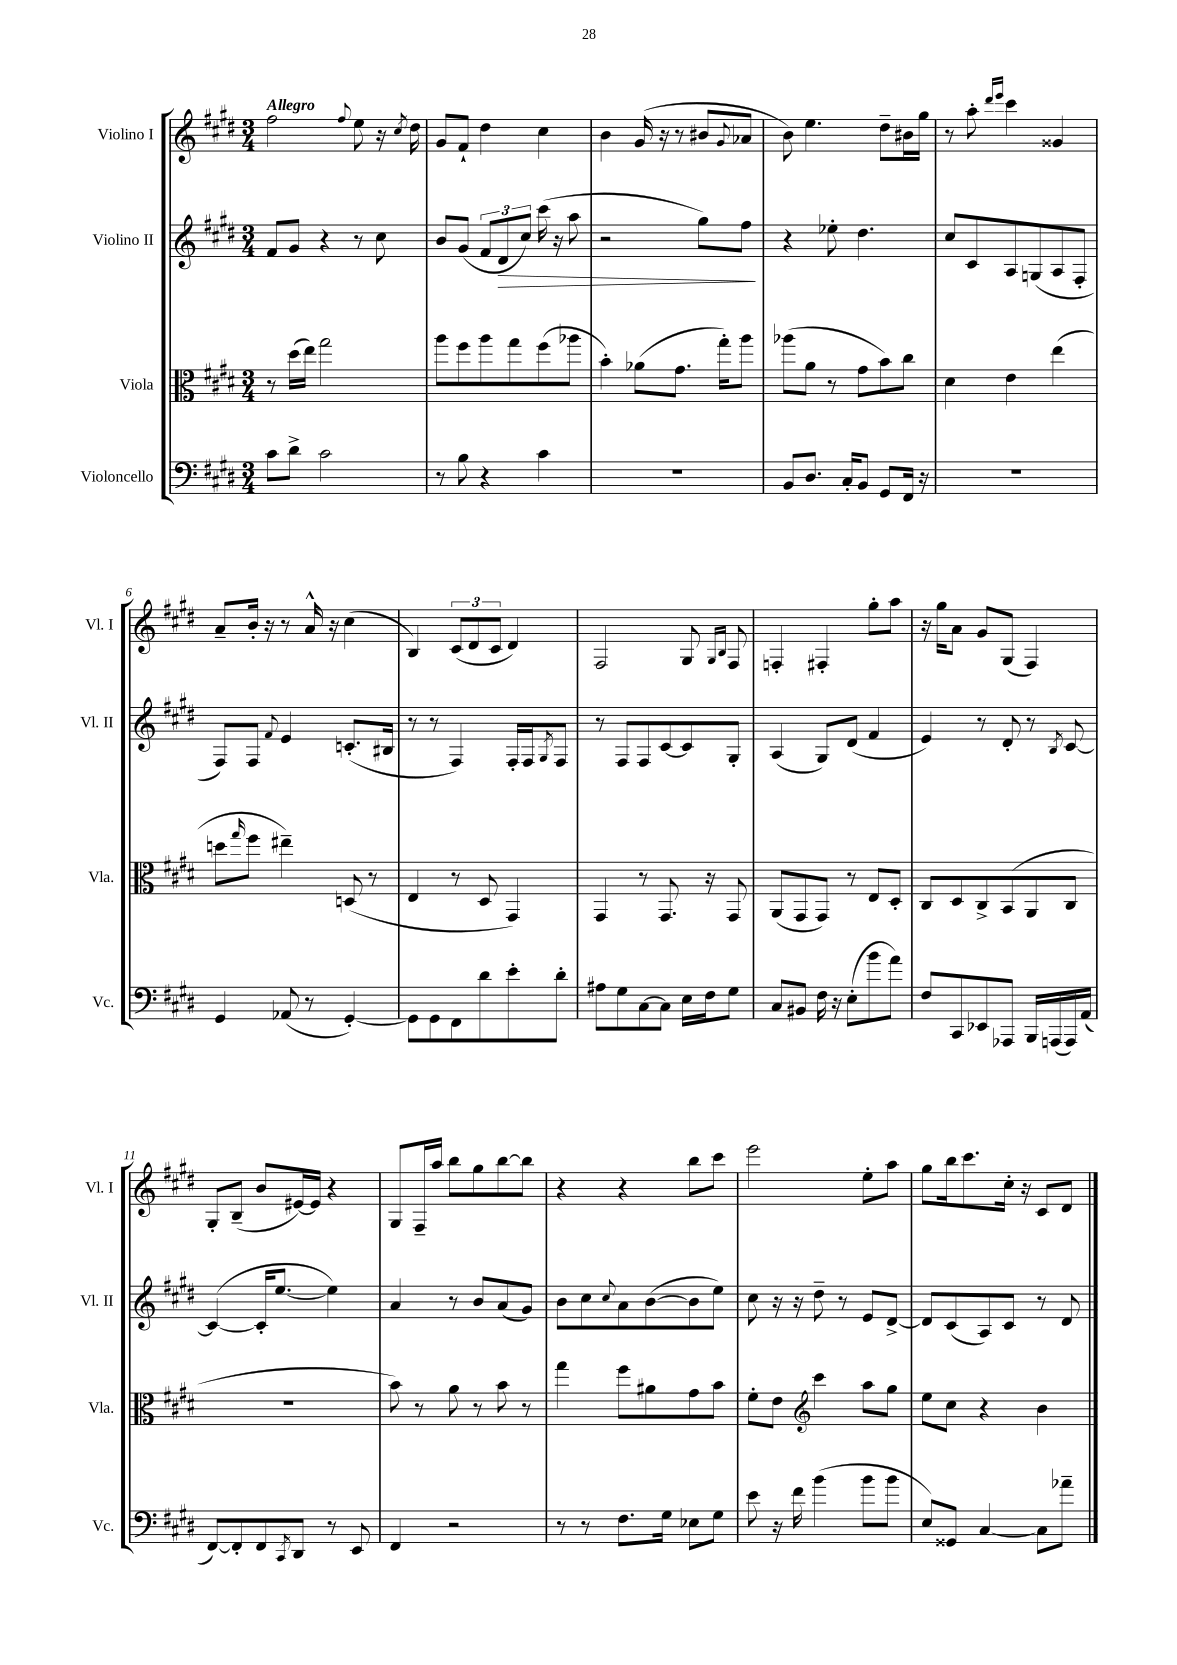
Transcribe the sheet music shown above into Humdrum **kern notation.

**kern	**kern	**kern	**dynam	**kern
*part4	*part3	*part2	*part2	*part1
*staff4	*staff3	*staff2	*staff2	*staff1
*I"Violoncello	*I"Viola	*I"Violino II	*	*I"Violino I
*I'Vc.	*I'Vla.	*I'Vl. II	*	*I'Vl. I
*clefF4	*clefC3	*clefG2	*	*clefG2
*k[f#c#g#d#]	*k[f#c#g#d#]	*k[f#c#g#d#]	*	*k[f#c#g#d#]
*M3/4	*M3/4	*M3/4	*	*M3/4
=1	=1	=1	=1	=1
!	!	!	!	!LO:TX:a:B:t=Allegro
8c#\L	8r	8f#/L	.	2ff#\
8d#^\J	(16dd#\LL	8g#/J	.	.
.	16ee\JJ)	.	.	.
2c#\	2gg#\	4r	.	.
.	.	.	.	8qqff#/
.	.	8r	.	8ee\
.	.	8cc#\	.	16r
.	.	.	.	8qcc#/
.	.	.	.	16dd#\
=2	=2	=2	=2	=2
8r	8aa\L	8b/L	.	8g#/L
8B\	8ff#\	(8g#/J	.	8f#`/J
4r	8aa\	12f#/L	.	4dd#\
!	!	!	!LO:HP:b	!
.	.	12d#/	>	.
.	8gg#\	.	.	.
.	.	12cc#/J)	.	.
4c#\	(8ff#\	(16ccc#\	.	4cc#\
.	.	16r	.	.
.	8aa-X\J	8aa\	.	.
=3	=3	=3	=3	=3
2.r	4b'\)	2r	.	4b\
.	(8a-X\L	.	.	(16g#/
.	.	.	.	16r
.	8.g#\J	.	.	8r
.	.	8gg#\L)	.	8b#X/L
.	16gg#'\KL)	.	.	.
.	.	.	.	8qqg#/
.	8aa\J	8ff#\J	.	8a-X/J
.	.	.	]	.
=4	=4	=4	=4	=4
8BB/L	(8aa-X\L	4r	.	8b\)
8.D#/J	8a\J	.	.	4.ee\
.	8r	8ee-X'\	.	.
16C#'/KL	.	.	.	.
8BB/J	8g#\L	4.dd#\	.	.
8GG#/L	8b\)	.	.	8dd#~\L
16FF#/Jk	8cc#\J	.	.	16b#X\L
16r	.	.	.	16gg#\JJ
=5	=5	=5	=5	=5
2.r	4d#\	8cc#/L	.	8r
.	.	8c#/	.	8aa'\
.	.	.	.	16qqddd#/LL
.	.	.	.	16qqeee/JJ
.	4e\	8A/	.	4ccc#\
.	.	(8Gn/	.	.
.	(4ee\	8A/	.	4g##X/
.	.	8F#'/J	.	.
!!LO:LB:g=z
=6	=6	=6	=6	=6
4GG#/	8ddn\L	8F#/L)	.	8a~/L
.	16qqgg#/	.	.	.
.	8ff#\J	8F#/J	.	16b'/Jk
.	.	.	.	16r
.	.	8qqf#/	.	.
(8AA-X/	4ee#X~\)	4e/	.	8r
8r	.	.	.	16a^^/
.	.	.	.	16r
[4GG#'/)	(8Dn/	(8.cn'/L	.	(4cc#\
.	8r	.	.	.
.	.	16B#X/Jk	.	.
=7	=7	=7	=7	=7
8GG#\L]	4E/	8r	.	4B/)
8GG#\	.	8r	.	.
8FF#\	8r	4F#/)	.	(12c#/L
.	.	.	.	12d#/
8d#\	8D#/	.	.	.
.	.	.	.	12c#/J
8e'\	4GG#/)	16F#'/LL	.	4d#/)
.	.	16F#/J	.	.
.	.	8qG#/	.	.
8d#'\J	.	8F#/J	.	.
=8	=8	=8	=8	=8
8A#X\L	4GG#/	8r	.	2F#/
8G#\	.	8F#/L	.	.
[8C#\	8r	8F#/	.	.
8C#\J]	8.GG#/	[8c#/	.	.
16E\LL	.	8c#/]	.	8G#/
16F#\J	16r	.	.	.
.	.	.	.	16qqG#/LL
.	.	.	.	16qqB/JJ
8G#\J	8GG#/	8G#'/J	.	8F#/
=9	=9	=9	=9	=9
8C#/L	(8AA/L	(4A/	.	4Fn'/
8BB#X/J	8GG#/	.	.	.
16F#\	8GG#/J)	8G#/L)	.	4F#X'/
16r	.	.	.	.
(8E'\L	8r	(8d#/J	.	.
8b\	8E/L	4f#/	.	8gg#'\L
8a\J)	8D#'/J	.	.	8aa\J
=10	=10	=10	=10	=10
8F#/L	8C#/L	4e/)	.	16r
.	.	.	.	16gg#\KL
8CC#/	8D#/	.	.	8a\J
8EE-X/	8C#^/	8r	.	8g#/L
8AAA-X/J	(8BB/	8d#'/	.	(8G#/J
16BBB/LL	8AA/	8r	.	4F#/)
(16AAAn/	.	.	.	.
.	.	8qB/	.	.
16AAA/)	8C#/J	[8c#/	.	.
(16AA/JJ	.	.	.	.
!!LO:LB:g=z
=11	=11	=11	=11	=11
[8FF#/L)	2.r	(4c#/_	.	8G#'/L
8FF#'/]	.	.	.	(8B~/J
8FF#/	.	16c#'/KL]	.	8b/L
.	.	[8.ee/J	.	.
8qCC#/	.	.	.	.
8DD#/J	.	.	.	[16e#X/L)
.	.	.	.	16e#/JJ]
8r	.	4ee\])	.	4r
8EE/	.	.	.	.
=12	=12	=12	=12	=12
4FF#/	8b\)	4a/	.	8G#/L
.	8r	.	.	16F#~/L
.	.	.	.	16aa/JJ
2r	8a\	8r	.	8bb\L
.	8r	8b/L	.	8gg#\
.	8b\	(8a/	.	[8bb\
.	8r	8g#/J)	.	8bb\J]
=13	=13	=13	=13	=13
8r	4gg#\	8b\L	.	4r
8r	.	8cc#\	.	.
.	.	8qqcc#/	.	.
8.F#\L	8ff#\L	8a\	.	4r
.	8a#X\	([8b\	.	.
16G#\Jk	.	.	.	.
8E-X\L	8g#\	8b\]	.	8bb\L
8G#\J	8b\J	8ee\J)	.	8ccc#\J
=14	=14	=14	=14	=14
8e\	8f#'\L	8cc#\	.	2eee\
16r	8e\J	16r	.	.
16f#\	.	16r	.	.
*	*clefG2	*	*	*
(4b\	4ccc#\	8dd#~\	.	.
.	.	8r	.	.
8b\L	8aa\L	8e/L	.	8ee'\L
8b\J	8gg#\J	[8d#^/J	.	8aa\J
=15	=15	=15	=15	=15
8E/L)	8ee\L	8d#/L]	.	8gg#\L
8GG##X/J	8cc#\J	(8c#/	.	16bb\k
.	.	.	.	8.ccc#\
[4C#/	4r	8A/)	.	.
.	.	8c#/J	.	16cc#'\Jk
.	.	.	.	16r
8C#\L]	4b\	8r	.	8c#/L
8a-X~\J	.	8d#/	.	8d#/J
==	==	==	==	==
*-	*-	*-	*-	*-
